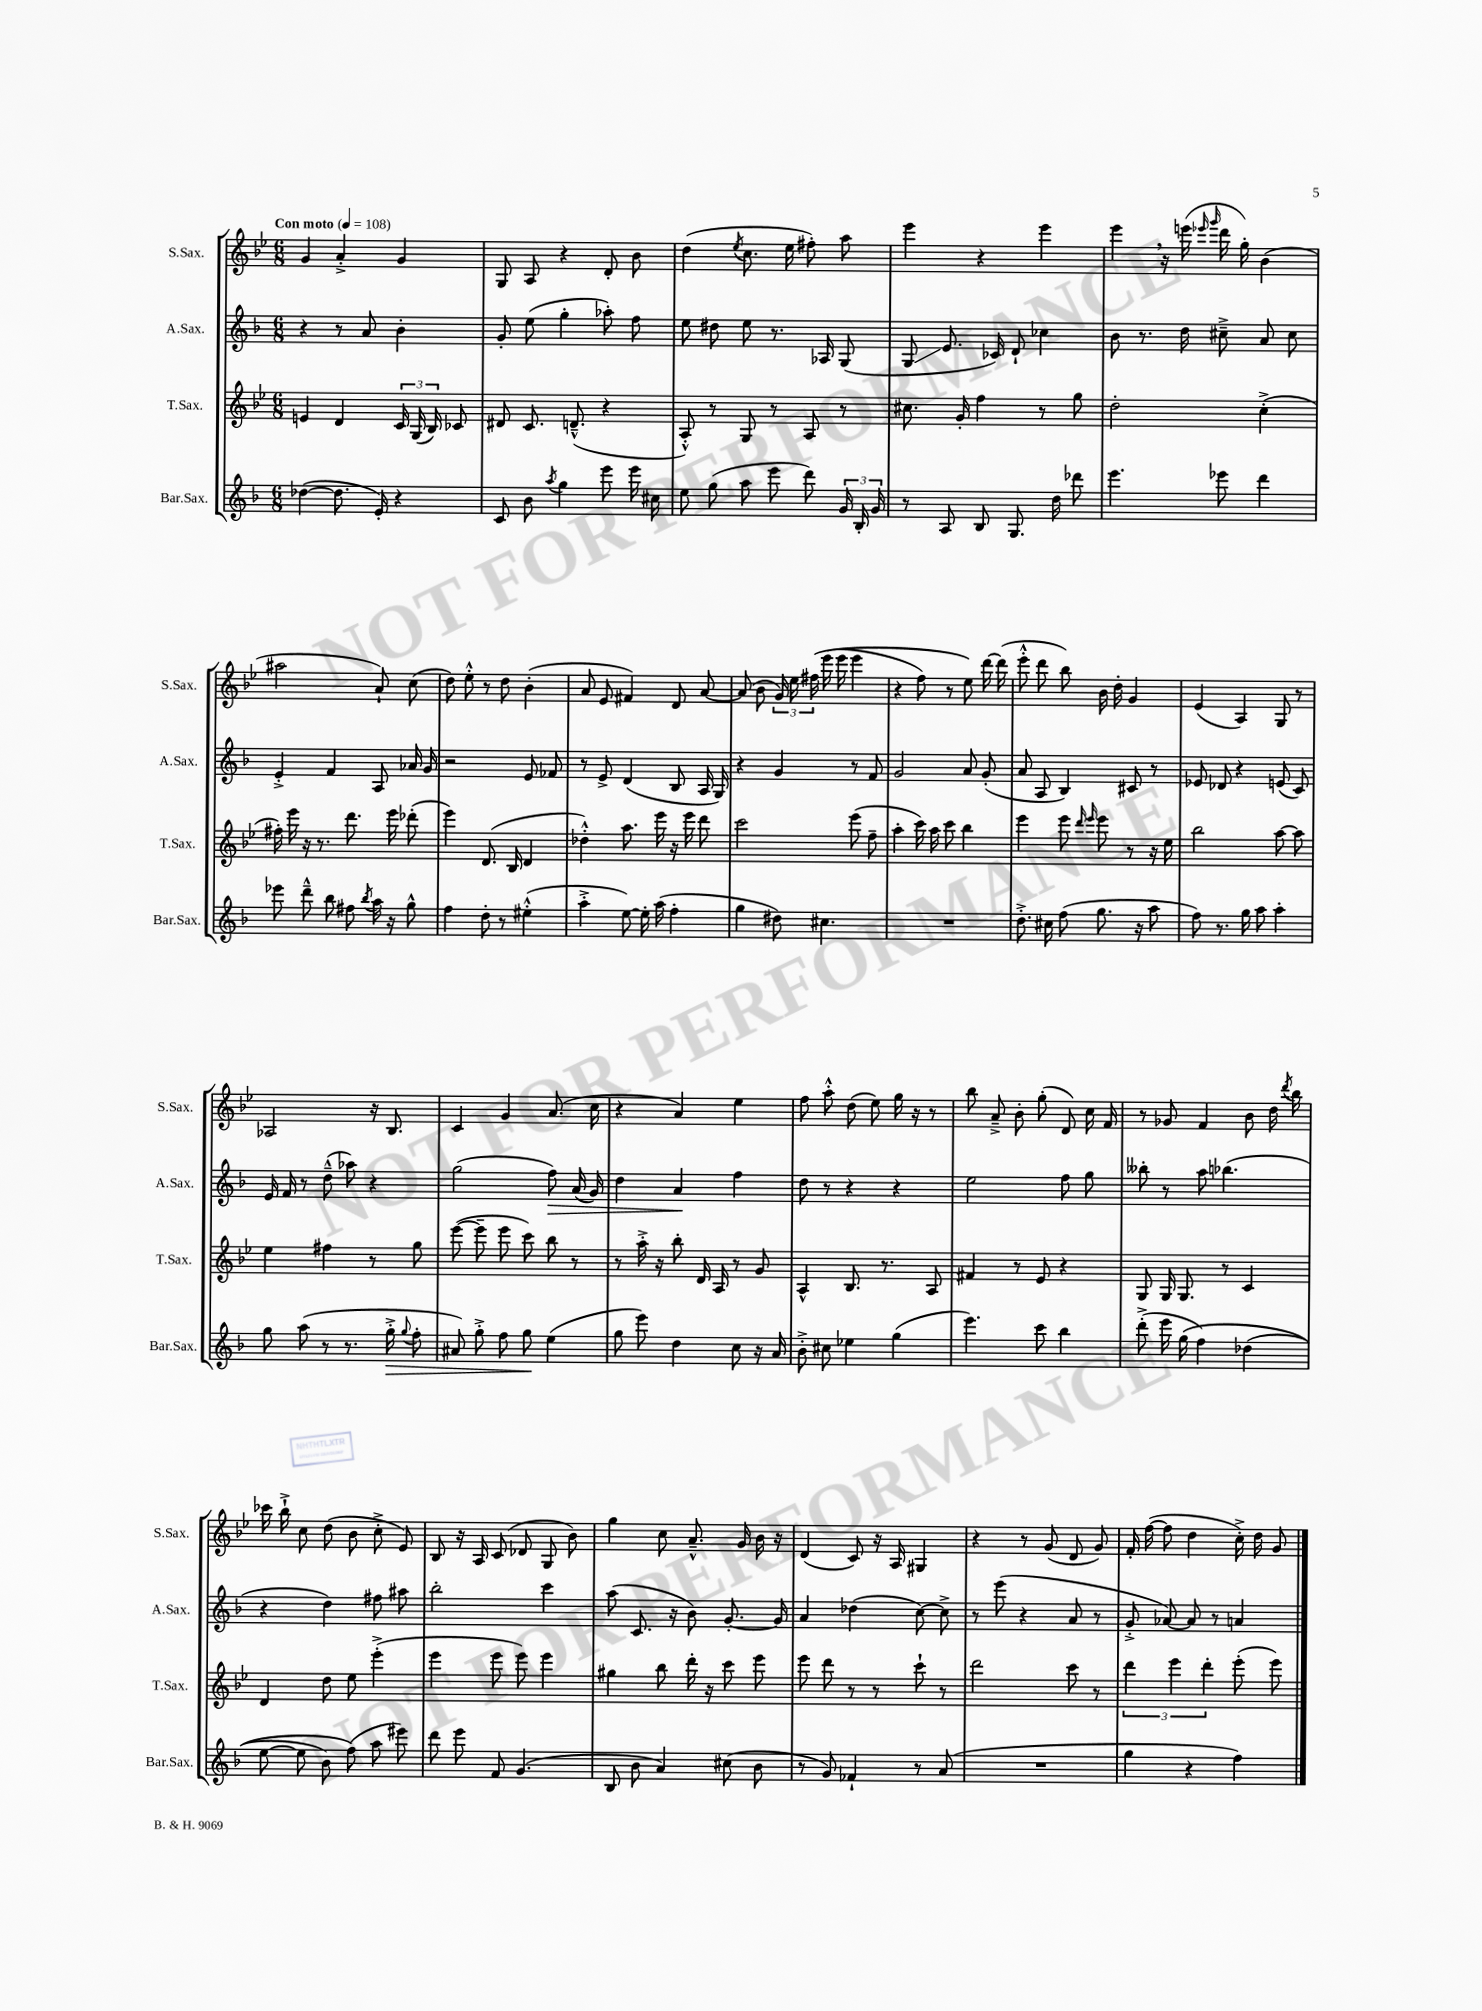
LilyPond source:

<<
\new StaffGroup <<
\new Staff = "s0" \with { instrumentName = "S.Sax." shortInstrumentName = "S.Sax." } {
    \clef treble \key bes \major \numericTimeSignature \time 6/8 \tempo "Con moto" 4 = 108
    \autoBeamOff g'4 a'4-.-> g'4 |
    g8 a8 r4 d'8-. bes'8 |
    d''4( \acciaccatura { ees''8 } c''8. ees''16 fis''8-.) a''8 |
    ees'''4 r4 ees'''4 |
    ees'''4 \breathe r16 e'''16( \grace { ees'''16 g'''16 } d'''16 g''16-.) bes'4( |
    ais''2 a'8-!) c''8( |
    d''8) ees''8-.-^ r8 d''8 bes'4-.( |
    a'8 ees'8 fis'4) d'8 a'8~ |
    a'8( bes'8 \tuplet 3/2 { g'16) ees''16 fis''16\( } ees'''16( ees'''16 ees'''4 |
    r4 f''8) r8 ees''8\) d'''16~ d'''16( |
    ees'''8-.-^ d'''8 bes''8) bes'16 d''16-. g'4 |
    ees'4( a4) g8 r8 |
    aes2 r16 bes8. |
    c'4 g'4 a'8.( c''16 |
    r4 a'4) ees''4 |
    f''8 a''8-.-^ d''8( ees''8) g''16 r16 r8 |
    bes''8 a'8---> bes'8-. g''8-.( d'8) c''16 f'16 |
    r8 ges'8 f'4 bes'8 d''16 \acciaccatura { d'''8 } bes''16 |
    ces'''16 bes''16-!-> c''8 d''8( bes'8 c''8-.-> ees'8) |
    bes8 r16 a16 c'8( des'8 g8 bes'8) |
    g''4 c''8 a'8.---^ g'16 bes'16 r16 |
    d'4( c'8) r16 a16 gis4 |
    r4 r8 g'8( d'8 g'8) |
    f'16-. f''16~( f''8 d''4 c''16-.->) d''16 g'8 \bar "|." |
}
\new Staff = "s1" \with { instrumentName = "A.Sax." shortInstrumentName = "A.Sax." } {
    \clef treble \key f \major \numericTimeSignature \time 6/8
    \autoBeamOff r4 r8 a'8 bes'4-. |
    g'8-. e''8( g''4-. aes''8-.) f''8 |
    e''8 dis''8 e''8 r8. aes16 g8( |
    g8\glissando e'8. ces'16) d'8-! ces''4 |
    bes'8 r8. d''16 cis''8---> a'8 cis''8 |
    e'4-.-> f'4 a8 aes'16 g'16 |
    r2 e'8 fes'8 |
    r8 e'8-> d'4( bes8 a16 g16) |
    r4 g'4 r8 f'8 |
    g'2 a'8 g'8-.( |
    a'8 a8 bes4) cis'8 r8 |
    ees'8 des'8 r4 e'8( c'8) |
    e'16 f'16 r8 d''8---^( aes''8) r4 |
    g''2( f''8\>) a'16( g'16) |
    d''4 a'4\! f''4 |
    d''8 r8 r4 r4 |
    e''2 f''8 g''8 |
    beses''8-. r8 a''8 bes''4.( |
    r4 d''4) fis''8 ais''8 |
    bes''2-. c'''4 |
    a''8( c'8. r16 bes'8) g'8.~-. g'16 |
    a'4 des''4( c''8~) c''8-> |
    r8 e'''8( r4 a'8 r8 |
    g'8-.-> aes'8~) aes'8 r8 a'4 \bar "|." |
}
\new Staff = "s2" \with { instrumentName = "T.Sax." shortInstrumentName = "T.Sax." } {
    \clef treble \key bes \major \numericTimeSignature \time 6/8
    \autoBeamOff e'4 d'4 \tuplet 3/2 { c'16 g16( bes16) } ces'8 |
    dis'8 c'8. d'8.---^( r4 |
    a8-.-^) r8 g8 r8 a8 r8 |
    cis''8. g'16-. f''4 r8 g''8 |
    d''2-. c''4-.->( |
    fis''16-.) ees'''16 r16 r8. d'''8. ees'''16 des'''8-.( |
    ees'''4) d'8.( bes16 d'4 |
    des''4-.-^) a''8. ees'''16 r16 ees'''16 d'''8 |
    c'''2 ees'''8( f''8-- |
    a''4-. c'''16) a''16 c'''8 bes''4 |
    ees'''4 ees'''8 \grace { d'''16 ees'''16 } ees'''8 r8 r16 ees''16 |
    bes''2 a''8~ a''8 |
    ees''4 fis''4 r8 g''8 |
    ees'''8~( ees'''8-- ees'''8 c'''8) bes''8 r8 |
    r8 a''16-.-> r16 bes''8-. d'16 a16 r8 g'8 |
    a4-^ bes8. r8. a8 |
    fis'4 r8 ees'8 r4 |
    g8 g16 g8. r8 c'4 |
    d'4 d''8 ees''8 ees'''4-.->( |
    ees'''4 ees'''8 ees'''8) ees'''4 |
    gis''4 bes''8 d'''16-. r16 c'''8 ees'''8 |
    ees'''8 d'''8 r8 r8 c'''8-! r8 |
    d'''2 c'''8 r8 |
    \tuplet 3/2 { d'''4 ees'''4 d'''4-. } ees'''8-.( ees'''8) \bar "|." |
}
\new Staff = "s3" \with { instrumentName = "Bar.Sax." shortInstrumentName = "Bar.Sax." } {
    \clef treble \key f \major \numericTimeSignature \time 6/8
    \autoBeamOff des''4~( des''8. e'16-.) r4 |
    c'8 bes'8 \acciaccatura { a''8 } g''4 e'''8 e'''16 cis''16 |
    e''8 g''8( a''8 e'''8 d'''8) \tuplet 3/2 { g'16 bes16-. g'16 } |
    r8 a8 bes8 g8. d''16 des'''8 |
    e'''4. ees'''8 d'''4 |
    ees'''8 d'''8---^ bes''8 fis''8 \acciaccatura { bes''8 } a''16 r16 g''8-^ |
    f''4 d''8-. r8 eis''4-.-^( |
    a''4-.-> e''8~) e''16-. a''16( f''4-. |
    g''4 dis''8) cis''4. |
    R2. |
    d''8.-.-> cis''16 f''8( g''8. r16 a''8 |
    f''8) r8. g''16 a''8 a''4-. |
    g''8 a''8( r8 r8. g''16-.->\> \appoggiatura { g''8 } f''8-. |
    ais'8) g''8-.-> f''8 g''8\! e''4( |
    g''8 e'''8) d''4 c''8 r16 a'16 |
    bes'8-.-> cis''8 ees''4 g''4( |
    e'''4.) c'''8 bes''4 |
    d'''8-.->( e'''16 g''16\( f''4) des''4( |
    e''8~ e''8 bes'8) f''8(\) a''8 eis'''8) |
    d'''8 e'''8 f'8 g'4.( |
    bes8 bes'8 a'4) cis''8( bes'8 |
    r8 g'8) fes'4-! r8 a'8( |
    R2. |
    g''4 r4 f''4) \bar "|." |
}
>>
>>
\layout { \context { \Score \remove "Bar_number_engraver" } }
